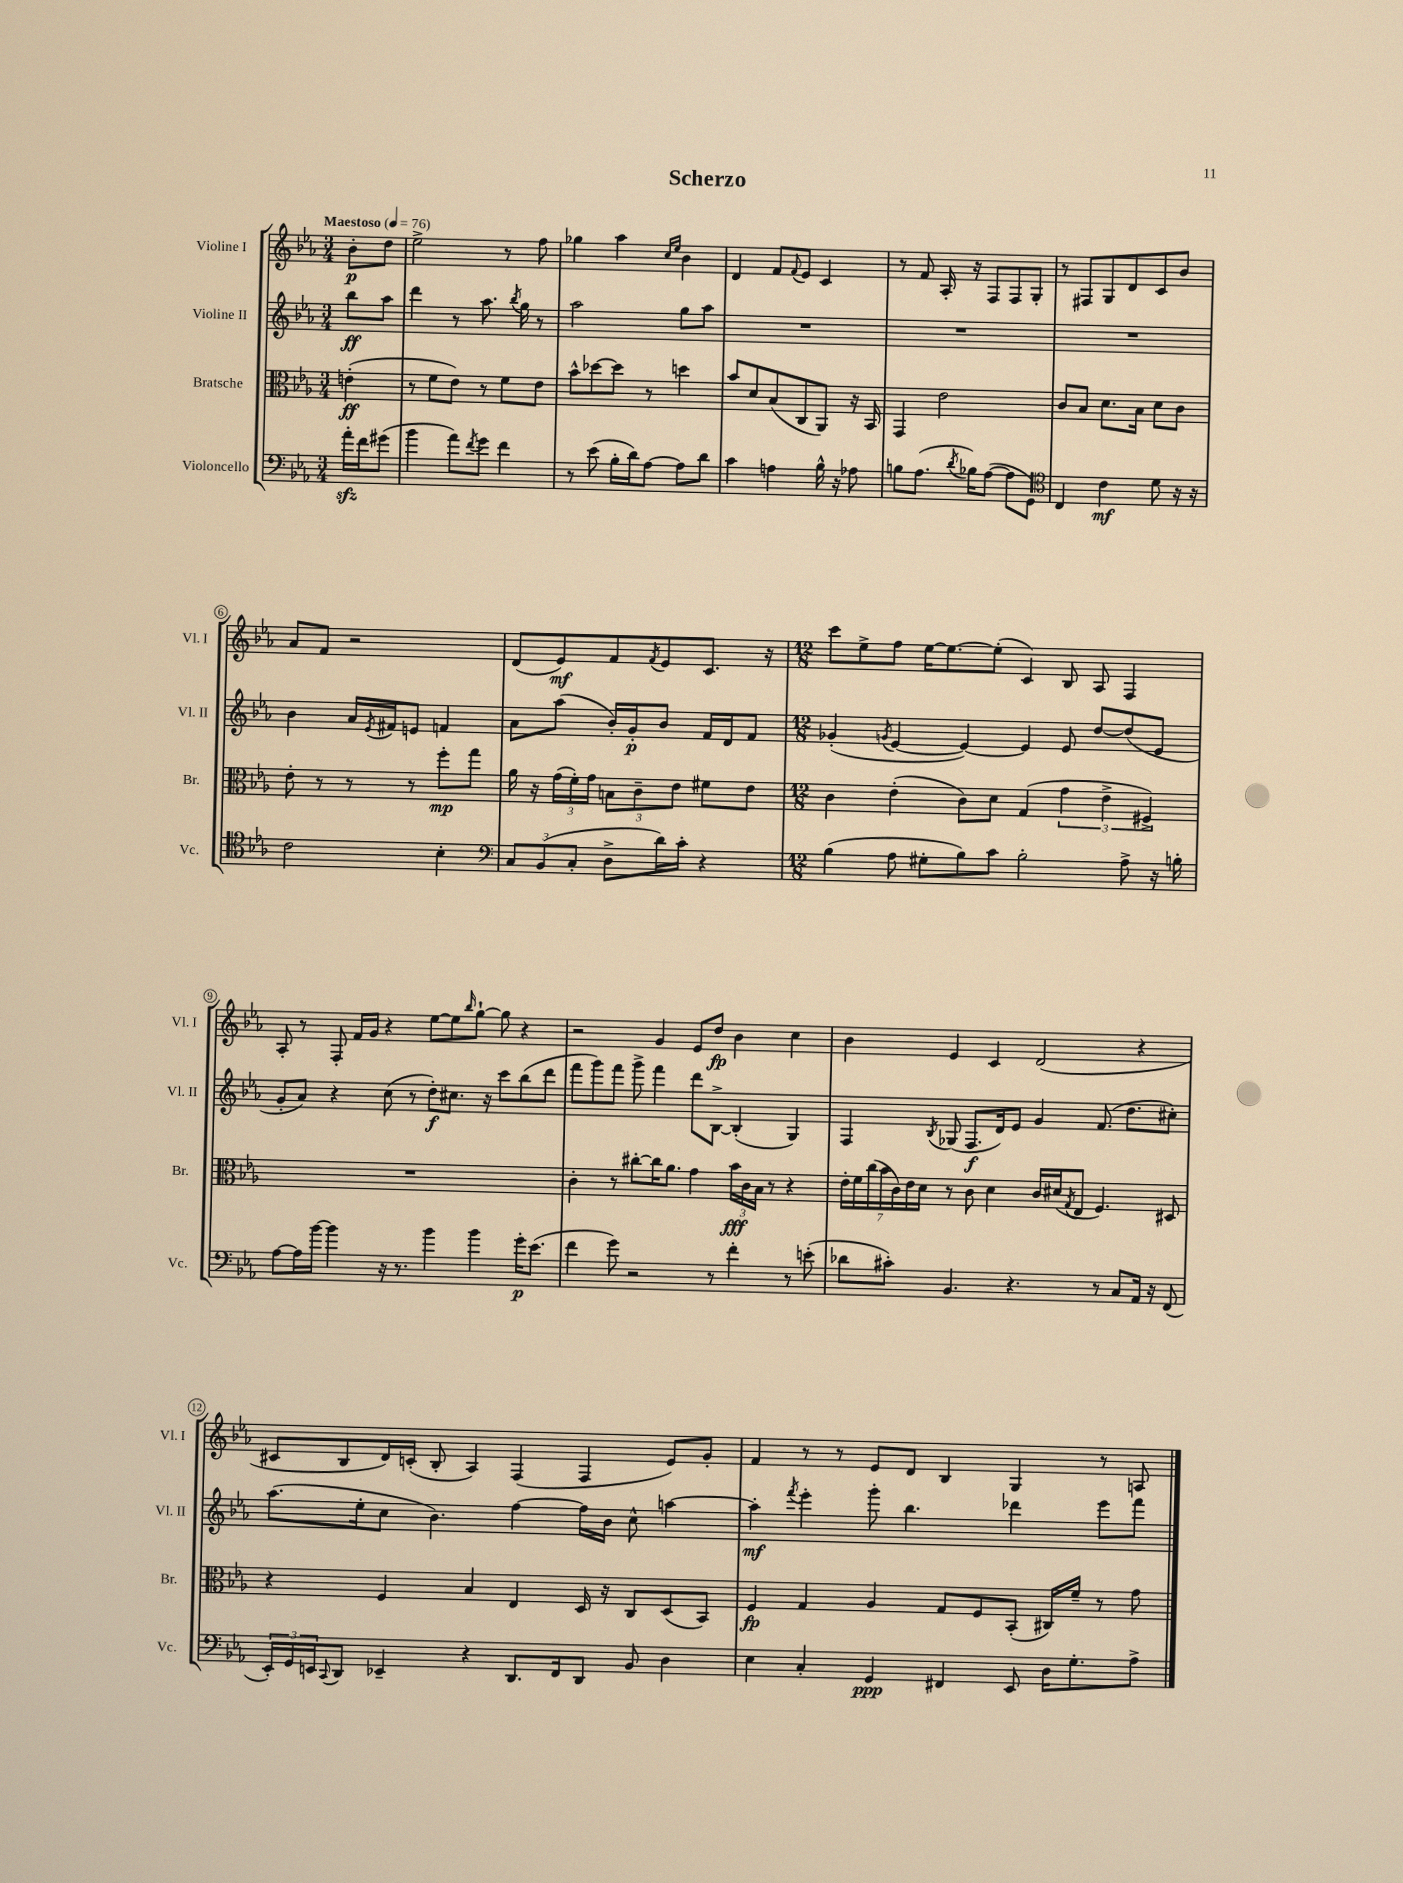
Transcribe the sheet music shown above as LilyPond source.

\header { title = "Scherzo" }
<<
\new StaffGroup <<
\new Staff = "s0" \with { instrumentName = "Violine I" shortInstrumentName = "Vl. I" } {
    \clef treble \key ees \major \numericTimeSignature \time 3/4 \partial 4 \tempo "Maestoso" 4 = 76
    bes'8-.\p d''8 |
    ees''2-> r8 f''8 |
    ges''4 aes''4 \grace { c''16 ees''16 } bes'4 |
    d'4 f'8 \appoggiatura { f'8 } ees'8 c'4 |
    r8 f'8 aes16-. r16 f8 f8 g8-. |
    r8 fis8 g8 d'8 c'8 bes'8 |
    aes'8 f'8 r2 |
    d'8( ees'8\mf) f'8 \acciaccatura { f'8 } ees'8 c'8. r16 |
    \numericTimeSignature \time 12/8 c'''8 ees''8-> f''8 ees''16~ ees''8.~ ees''8-.( c'4) bes8 aes8 f4 |
    aes8-. r8 f8-. f'16 g'16 r4 ees''8~ ees''8 \grace { bes''16 } g''8~-! g''8 r4 |
    r2 g'4 ees'8 d''8\fp bes'4 c''4 |
    bes'4 ees'4 c'4 d'2( r4 |
    cis'8 bes8 d'16) c'16-.( bes8-. aes4) f4( f4 ees'8) g'8-. |
    f'4 r8 r8 ees'8 d'8 bes4 g4 r8 a8 \bar "|." |
}
\new Staff = "s1" \with { instrumentName = "Violine II" shortInstrumentName = "Vl. II" } {
    \clef treble \key ees \major \numericTimeSignature \time 3/4 \partial 4
    bes''8\ff aes''8 |
    d'''4 r8 aes''8. \acciaccatura { bes''8 } g''16 r8 |
    aes''2 g''8 aes''8 |
    R2. |
    R2. |
    R2. |
    bes'4 aes'16 \acciaccatura { ees'8 } fis'16 e'8 f'4 |
    aes'8 aes''8( bes'16-.) g'16-.\p bes'8 f'16 d'16 f'8 |
    \numericTimeSignature \time 12/8 ges'4-.( \acciaccatura { g'8 } ees'4~ ees'4~) ees'4 ees'8 d''8~ d''8( ees'8 |
    g'8-. aes'8) r4 c''8( r8 d''8-.\f) cis''8. r16 c'''8 bes''8( d'''8 |
    f'''8 g'''8) f'''8 g'''8-> f'''4 d'''8 bes8~-> bes4-.( g4) |
    f4 \acciaccatura { bes8 } ges8( f8.\f d'16) ees'8 g'4 f'8.( d''8. cis''8-.) |
    aes''8.( ees''16-. c''8 bes'4.) f''4~ f''16 bes'16 c''8-^ a''4~ |
    a''4-.\mf \acciaccatura { f'''8 } ees'''4-. g'''8-. bes''4. des'''4 ees'''8 f'''8 \bar "|." |
}
\new Staff = "s2" \with { instrumentName = "Bratsche" shortInstrumentName = "Br." } {
    \clef alto \key ees \major \numericTimeSignature \time 3/4 \partial 4
    e'4-.\ff( |
    r8 f'8 ees'8) r8 f'8 ees'8 |
    bes'8-^ des''8~ des''8 r8 d''4 |
    bes'8 d'8 bes8( c8 aes,8) r16 bes,16 |
    g,4 ees'2 |
    c'8 bes8 d'8. bes16 d'8 c'8 |
    ees'8-. r8 r8 r8 f''8-.\mp g''8 |
    aes'16 r16 \tuplet 3/2 { g'16( f'16-.) g'16 } \tuplet 3/2 { b8 c'8-- ees'8 } fis'8 ees'8 |
    \numericTimeSignature \time 12/8 c'4 ees'4-.( c'8) d'8 g4( \tuplet 3/2 { g'4 ees'4-> fis4->) } |
    R1. |
    c'4-. r8 cis''8~-. cis''16 aes'8. g'4 \tuplet 3/2 { bes'16\fff c'16 bes16 } r8 r4 |
    \tuplet 7/4 { ees'16-. f'16 c''16( bes'16 c'16) ees'16 d'16 } r8 c'8 d'4 c'16 dis'16( \acciaccatura { g8 } ees8 f4.) dis8 |
    r4 f4 bes4 ees4 d16 r16 c8 d8( bes,8) |
    f4\fp g4 aes4 g8 f8 bes,8-.( cis16) f'16-- r8 g'8 \bar "|." |
}
\new Staff = "s3" \with { instrumentName = "Violoncello" shortInstrumentName = "Vc." } {
    \clef bass \key ees \major \numericTimeSignature \time 3/4 \partial 4
    aes'16-.\sfz f'16 gis'8( |
    bes'4 aes'8) \acciaccatura { f'8 } g'8 f'4 |
    r8 ees'8( bes16-. d'16) aes8~ aes8 d'8 |
    c'4 a4 bes16-^ r16 aes8 |
    b8 aes8.( \acciaccatura { d'8 } bes16) aes8~( aes8 g,8) |
    \clef tenor c4 c'4\mf d'8 r16 r16 |
    c'2 bes4-. |
    \clef bass \tuplet 3/2 { c8 bes,8( c8-. } d8-> d'16) c'16-. r4 |
    \numericTimeSignature \time 12/8 bes4( aes8 gis8-. bes8) c'8 bes2-. aes8-> r16 b16-. |
    aes8~ aes16 bes'16~ bes'4 r16 r8. bes'4 bes'4 g'16-.\p ees'8.( |
    f'4 g'8) r2 r8 f'4-. r8 e'8-.( |
    des'8 cis'8-.) bes,4. r4. r8 c8 aes,16 r16 f,8( |
    \tuplet 3/2 { ees,16-.) g,16 e,16 } \appoggiatura { c,8 } d,8 ees,4-- r4 d,8. f,16 d,8 bes,8 d4 |
    ees4 c4-. g,4\ppp fis,4 ees,8 d16 g8.-. aes8-> \bar "|." |
}
>>
>>
\layout { \context { \Score \override BarNumber.stencil = #(make-stencil-circler 0.1 0.3 ly:text-interface::print) } }
